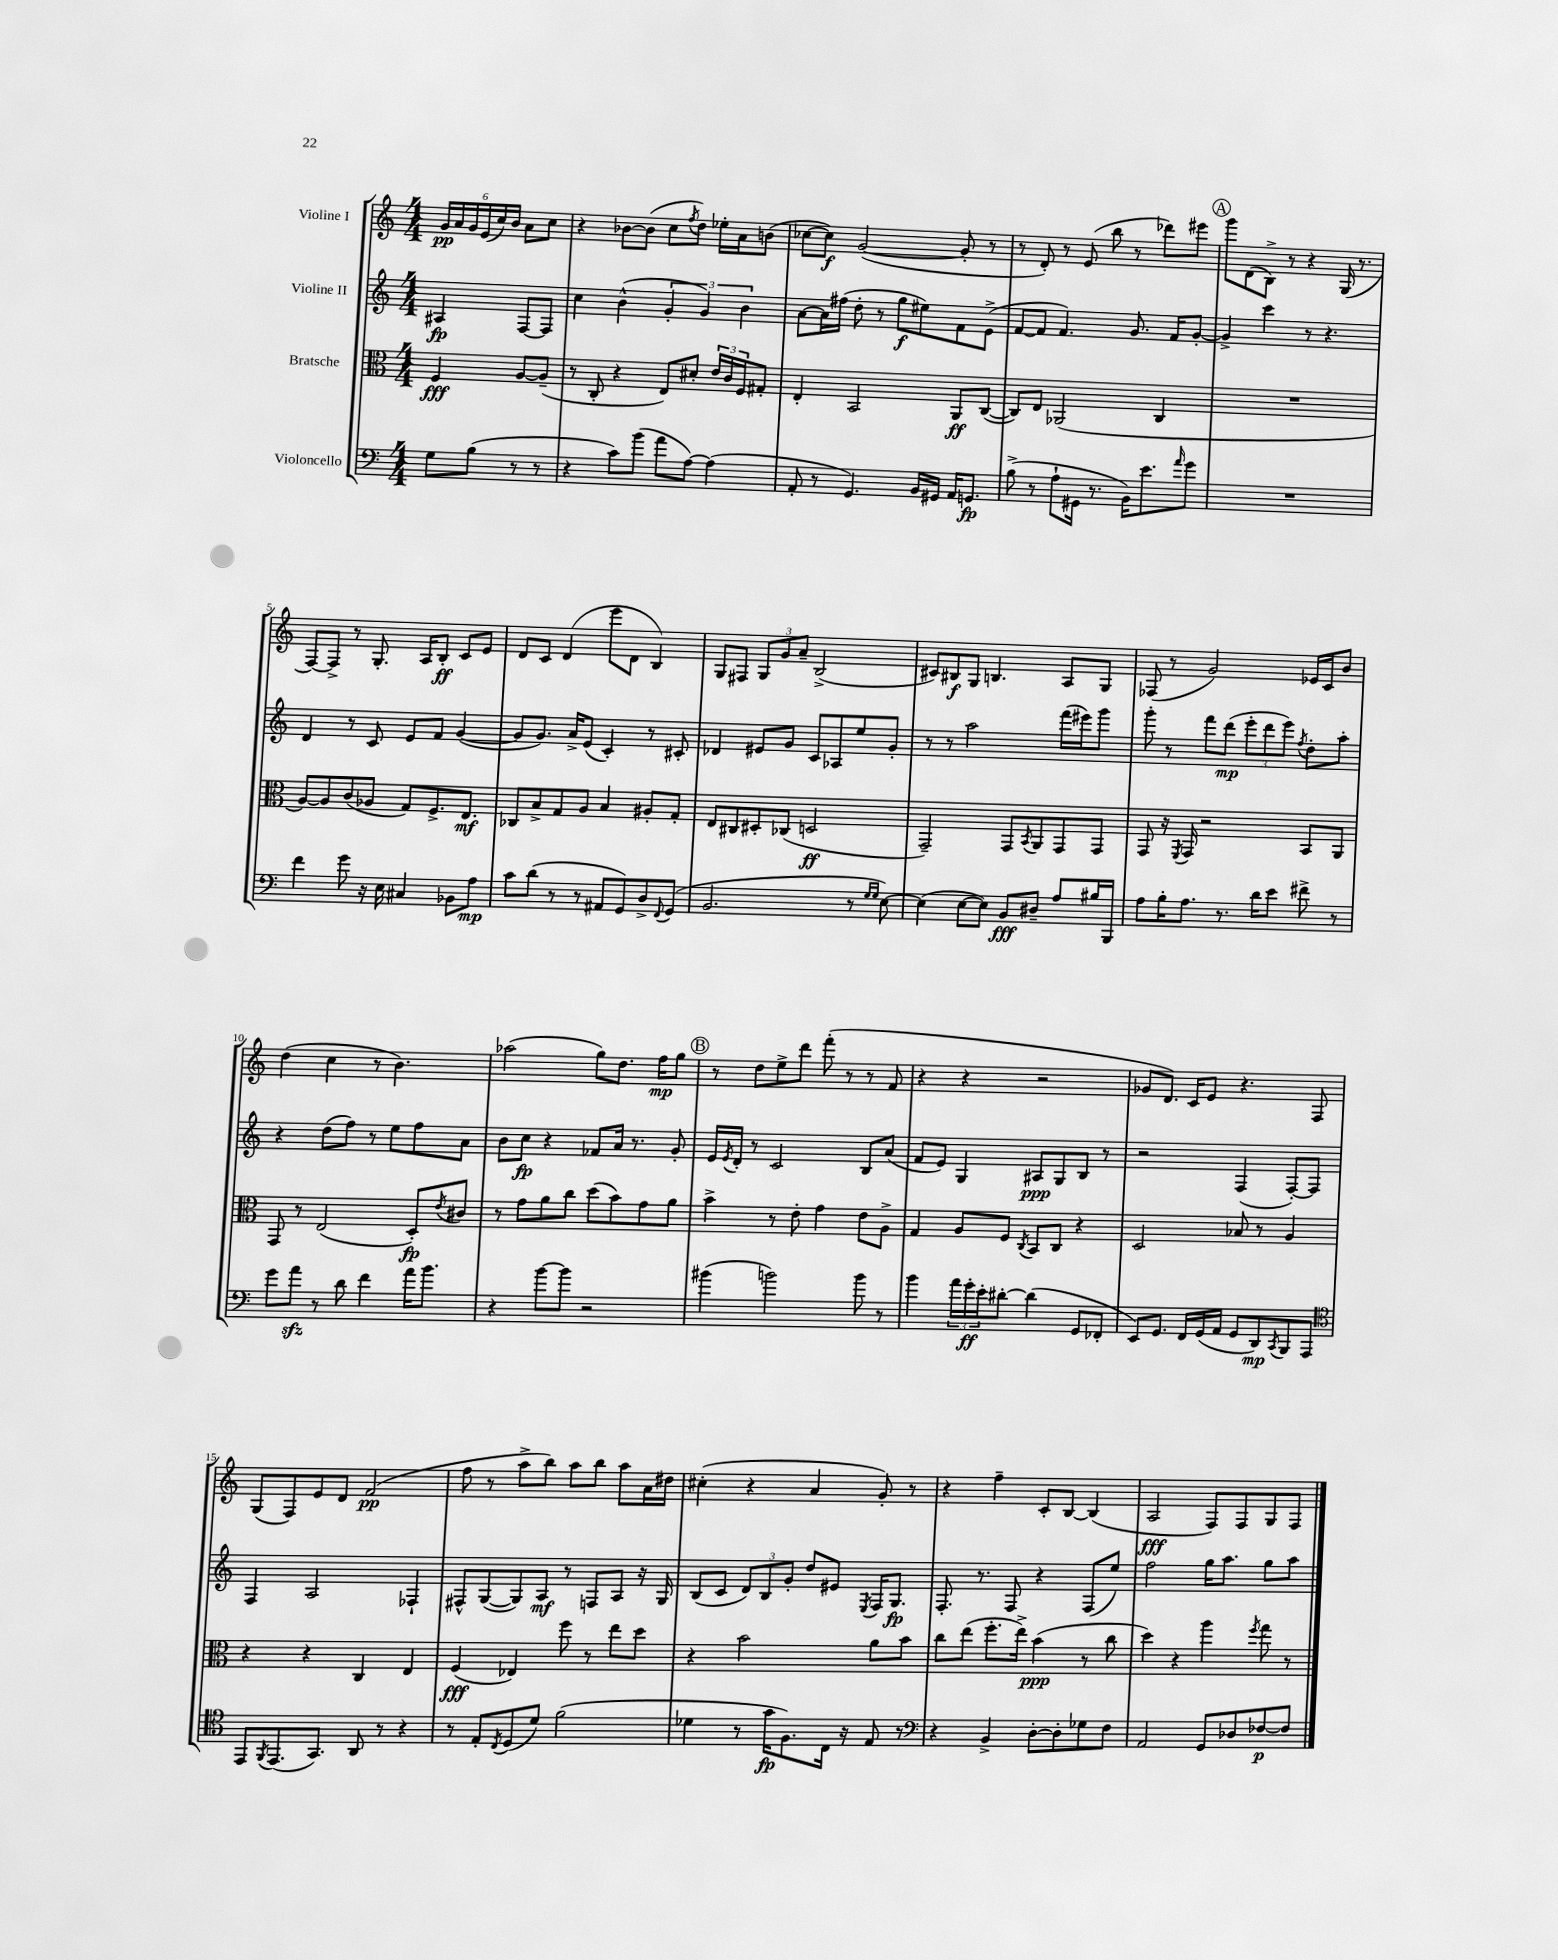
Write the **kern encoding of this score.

**kern	**kern	**kern	**kern
*staff4	*staff3	*staff2	*staff1
*clefF4	*clefC3	*clefG2	*clefG2
*k[]	*k[]	*k[]	*k[]
*M4/4	*M4/4	*M4/4	*M4/4
8G\L	4F/	4A#/	24g/LL
.	.	.	24a/
.	.	.	24g/
(8B\J	.	.	(24e/
.	.	.	24cc/)
.	.	.	24b/JJ
8r	[8A/L	[8F/L	8a\L
8r	(8A~/]J	8F/]J	8cc\J
=	=	=	=
4r	8r	4cc\	4r
.	8C'/	.	.
8c\L)	4r	(4b^^\	[8b-\L
(8b\J	.	.	(8b-\]J
8a\L	8E/L)	6g'/	8cc\L
.	.	.	8qff/
[8A\J)	8d#'/J	.	8dd\J)
.	.	6g/)	.
(4A\]	24e/LL	.	16ee-'\LL
.	24c/	.	.
.	.	.	16a\J
.	24F/J	6b\	.
.	8G#'/J	.	(8b\J
=	=	=	=
8AA'/	4E'/	[8a\L	[8cc-\L
8r	.	16a\]L	8cc-\]J)
.	.	(16ff#\JJ	.
4.GG/)	2BB/	8dd'\	([2g/
.	.	8r	.
.	.	8gg\L	.
16BB/LL	.	8ee#\)	.
16GG#/JJ	.	.	.
16AA/LK	8AA/L	8f\	8g'/]
8.GG/J	.	.	.
.	([8C/J	(8e^\J	8r
=	=	=	=
(8B^\	8C/]L)	[8f/L	8r
8r	8E/J	8f/]J	8d'/)
8A`\L	(2AA-/	4.f/)	8r
16GG#\Jk	.	.	(8e/
8.r	.	.	.
.	.	.	8bb\
16BB\LK)	.	8.g/	8r
8.e\	.	.	.
.	4C/	.	8ddd-\L)
.	.	16f/LK	.
16qqa/	.	.	.
8g\J	.	[8g'/J	8eee#\J
=	=	=	=
1r	1r	4g^/]	8ggg\L
.	.	.	(8d\
.	.	4ccc\	8B^\J)
.	.	.	8r
.	.	8r	4r
.	.	4.r	.
.	.	.	(16G/
.	.	.	8.r
=	=	=	=
4f\	[8A/L)	4d/	[8F/L)
.	8A/]	.	8F^/]J
8g\	(8c/	8r	8r
16r	8A-/J	8c/	8.G'/
16E\	.	.	.
4C#/	8G/L)	8e/L	.
.	.	.	16A/LK
.	8.F^/	8f/J	8B'/J
8BB-\L	.	([4g/	8c/L
.	8.E/J	.	.
8A\J	.	.	8e/J
=	=	=	=
8c\L	8C-/L	8g/]L	8d/L
(8d\J	8B^/	8.g/J)	8c/J
8r	8G/	.	(4d/
.	.	16a^/LK	.
8r	8A/J	(8e/J	.
8AA#/L	4B/	4c'/)	8eee\L
8GG/)	.	.	8d\J
8D^/	8A#'/L	8r	4B/)
8qqFF/	.	.	.
(8GG/J	8G'/J	8c#'/	.
=	=	=	=
2.BB/	8E/L	4d-/	8G/L
.	8C#/	.	8F#/J
.	8D#'/	8e#/L	12G/L
.	.	.	12g/
.	(8C-/J	8g/J	.
.	.	.	12a~/J
.	2D/	8c/L	(2B^/
.	.	8A-/	.
8r	.	8ee/	.
16qqG/LL	.	.	.
16qqG/JJ	.	.	.
[8E\)	.	8g'/J	.
=	=	=	=
(4E\]	2GG~/)	8r	8c#/L)
.	.	8r	8B#/
[8E\L	.	2aa\	8G/J
8E\]J)	.	.	4.B/
8BB/L	8GG/L	.	.
.	8qBB/	.	.
8D#~/J	8AA/	.	.
8A/L	8GG/	(16fff\LL	8A/L
.	.	16eee#\J)	.
16B#/L	8GG/J	8ggg\J	8G/J
16BBB/JJ	.	.	.
=	=	=	=
8A\L	8GG/	8ggg'\	(8F-/
16B'\K	16r	8r	8r
.	8qFF/	.	.
8.A\J	16GG/	.	.
.	2r	8fff\L	2g/)
8.r	.	(8ddd\J	.
.	.	12eee'\L	.
16d\LK	.	.	.
.	.	12ddd\	.
8e\J	.	.	.
.	.	12eee\J)	.
.	.	8qff/	.
8f#^\	8BB/L	8dd'\L	16e-/LL
.	.	.	16c/J
8r	8AA/J	8aa'\J	8b/J
=	=	=	=
8g\L	8GG/	4r	(4dd\
8a\J	8r	.	.
8r	(2E/	(8dd\L	4cc\
8d\	.	8ff\J)	.
4f\	.	8r	8r
.	.	8ee\L	4.b\)
16a\LK	8D'/L)	8ff\	.
8.b\J	.	.	.
.	8qe/	.	.
.	8c#/J	8a\J	.
=	=	=	=
4r	8r	8b\L	(2aa-\
.	8g\L	8cc\J	.
[8b\L	8a\	4r	.
8b\]J	8cc\J	.	.
2r	(8dd\L	8f-/L	8gg\L)
.	8b\)	16a/Jk	8.dd\J
.	.	8.r	.
.	8g\	.	.
.	.	.	16ff\LK
.	8a\J	8g'/	8gg\J
=	=	=	=
(4b#\	4b^\	16e/LL	8r
.	.	8qe/	.
.	.	16d'/JJ	.
.	.	8r	8dd\L
2b\)	8r	2c/	8ee^\
.	8e'\	.	8ddd\J
.	4g\	.	(8fff'\
.	.	.	8r
8b\	8e\L	8B/L	8r
8r	8A^\J	(8a/J	8f/
=	=	=	=
4b\	4G/	8f/L	4r
.	.	8e/J)	.
24a\LL	8A/L	4G/	4r
24g'\	.	.	.
24e'\J	.	.	.
[8d#'\J	8F/J	.	.
.	8qC/	.	.
(4d#\]	8BB/L	8A#/L	2r
.	8C/J	8G/	.
8GG/L	4r	8B/J	.
8FF-'/J	.	8r	.
=	=	=	=
8EE/L)	2D/	2r	8g-/L
8.GG/J	.	.	8.d/J)
16FF/LL	.	.	16c/LK
(16GG/	.	.	8e/J
16AA/JJ	.	.	.
8GG/L	8B-/	(4F/	4.r
8DD/)	8r	.	.
8qCC/	.	.	.
8BBB/	4A/	[8F'/L)	.
8AAA/J	.	8F/]J	8F/
=	=	=	=
*clefC4	*	*	*
8EE/L	4r	4F/	(8G/L
8qFF/	.	.	.
(8.EE/	.	.	8F/)
.	4r	2A/	8e/
8.GG/J)	.	.	.
.	.	.	8d/J
8AA/	4C/	.	(2f/
8r	.	.	.
4r	4E/	4F-`/	.
=	=	=	=
8r	(4F/	8F#^^/L	8ff\
8E'/L	.	([8G/	8r
8qC/	.	.	.
(8D/	4E-/)	8G/])	8aa^\L
8d/J)	.	8A/J	8bb\J)
(2f\	8ff\	8r	8aa\L
.	8r	8F/L	8bb\J
.	8ee\L	8A/J	8aa\L
.	8dd\J	16r	16a\L
.	.	16G/	16dd#\JJ
=	=	=	=
4d-\	4r	(8B/L	(4cc#'\
.	.	8c/J	.
8r	2b\	12d/L)	4r
.	.	12B/	.
16g\LK	.	.	.
.	.	12g'/J	.
8.F\)	.	.	.
.	.	8dd/L	4a/
16C\Jk	.	8e#/J	.
16r	.	.	.
.	.	8qE/	.
8E/	8a\L	16F/LK	8g'/)
.	.	8.G/J	.
8r	8b\J	.	8r
=	=	=	=
*clefF4	*	*	*
4r	8cc\L	8.F'/	4r
.	(8ee\J	.	.
.	.	8.r	.
4BB^/	8.ff'\L	.	4ff~\
.	.	8F/	.
.	16ee^\Jk)	.	.
[8D'\L	(4b\	4r	8c'/L
8D'\]	.	.	[8B/J
8G-\	8r	(8F/L	(4B/]
8F\J	8cc\	8ee/J)	.
=	=	=	=
2AA/	4dd\)	2ff\	2A/
.	4r	.	.
8GG/L	4aa\	16gg\LK	8F/L)
.	.	8.aa\J	.
8D-/	.	.	8F/
.	8qff/	.	.
[8F-/	8gg\	8gg\L	8G/
8F-/]J	8r	8aa\J	8F/J
==	==	==	==
*-	*-	*-	*-
